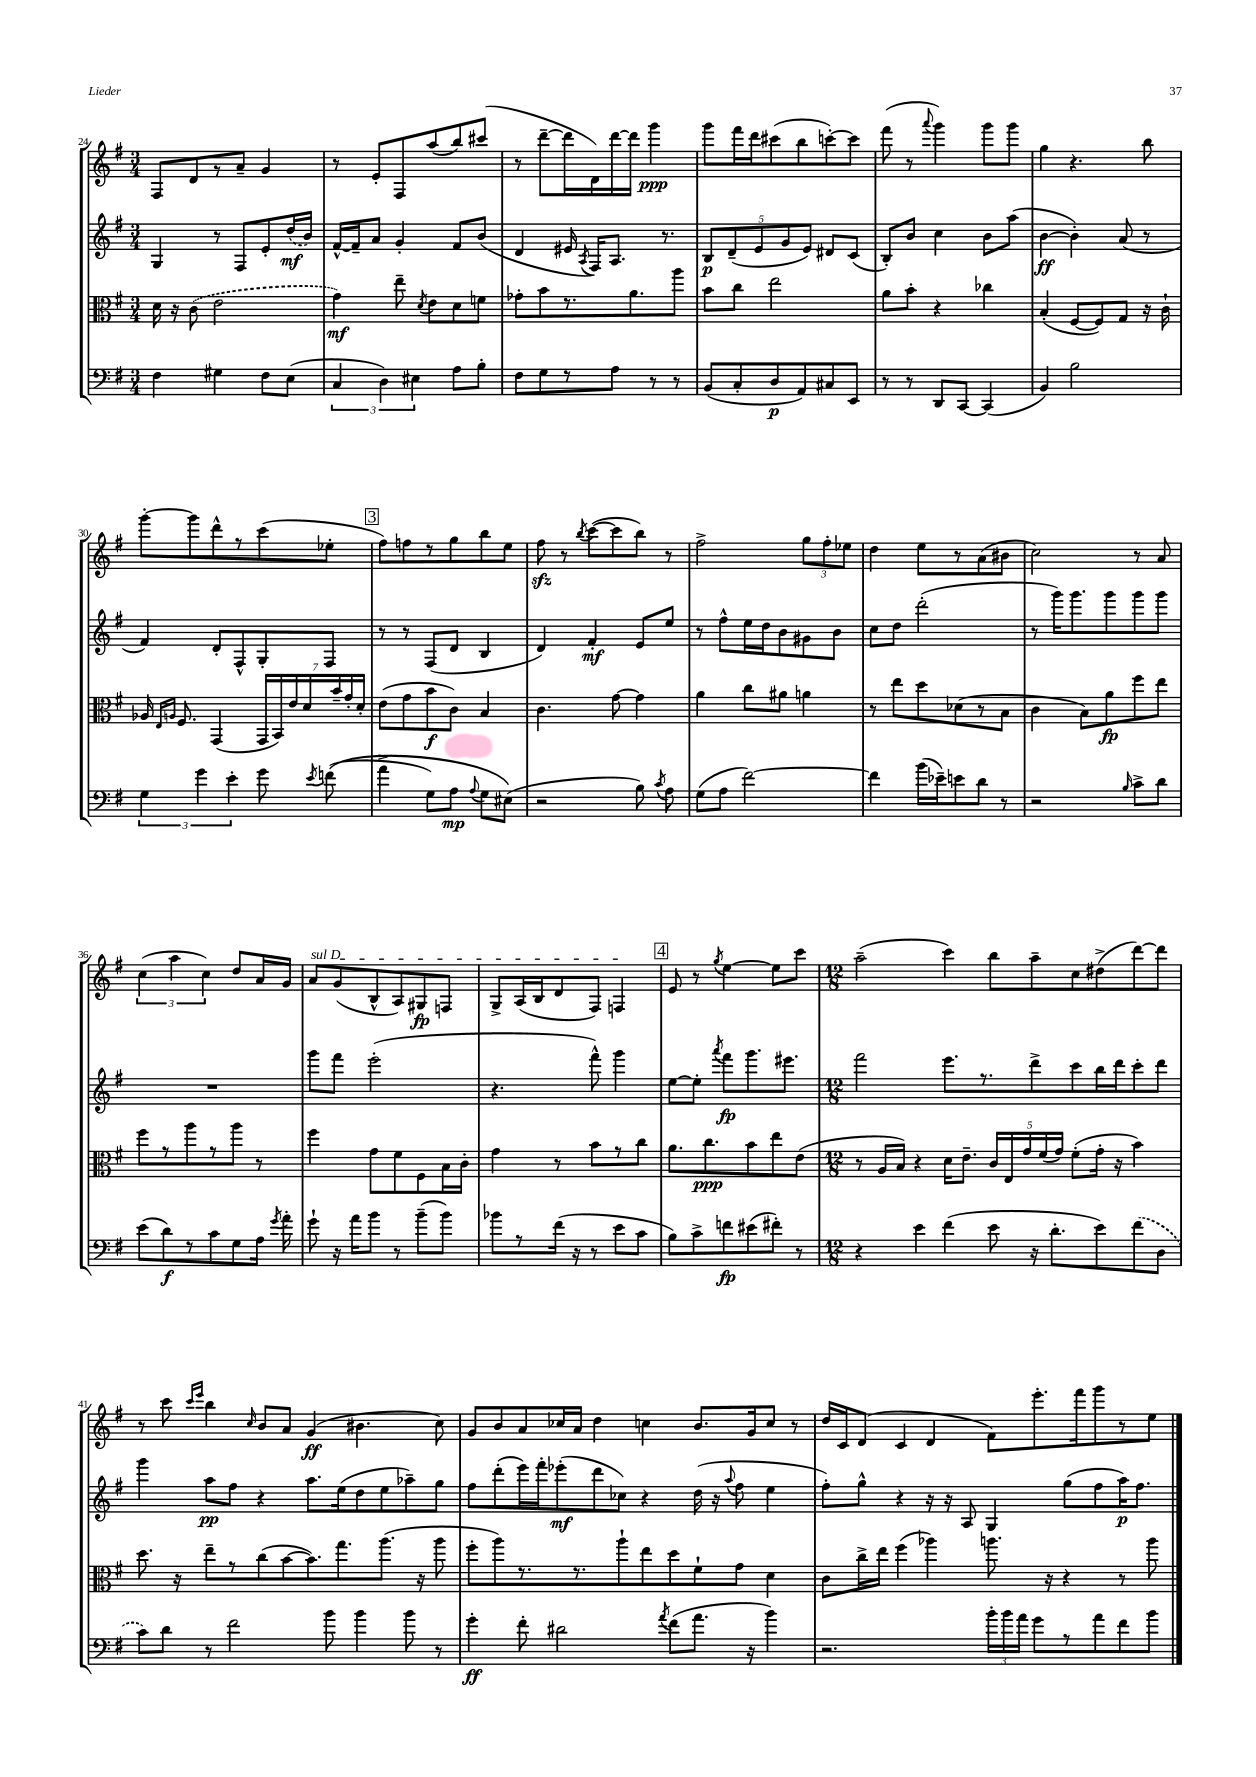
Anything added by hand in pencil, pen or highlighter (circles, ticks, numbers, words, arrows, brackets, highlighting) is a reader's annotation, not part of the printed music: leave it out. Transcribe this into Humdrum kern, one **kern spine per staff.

**kern	**dynam	**kern	**dynam	**kern	**dynam	**kern	**dynam
*part4	*part4	*part3	*part3	*part2	*part2	*part1	*part1
*staff4	*staff4	*staff3	*staff3	*staff2	*staff2	*staff1	*staff1
*clefF4	*	*clefC3	*	*clefG2	*	*clefG2	*
*k[f#]	*	*k[f#]	*	*k[f#]	*	*k[f#]	*
*M3/4	*	*M3/4	*	*M3/4	*	*M3/4	*
=24	=24	=24	=24	=24	=24	=24	=24
4F#\	.	16d\	.	4G/	.	8F#/L	.
.	.	16r	.	.	.	.	.
.	.	(8c\	.	.	.	8d/	.
4G#X\	.	2e\	.	8r	.	8r	.
.	.	.	.	8F#/L	.	8a~/J	.
8F#\L	.	.	.	8e'/	.	4g/	.
(8E\J	.	.	.	(16dd/L	mf	.	.
.	.	.	.	16b/JJ)	.	.	.
=25	=25	=25	=25	=25	=25	=25	=25
6C/	.	4g\)	mf	[16f#^^/LL	.	8r	.
.	.	.	.	16f#~/J]	.	.	.
.	.	.	.	8a/J	.	8e'/L	.
6D\)	.	.	.	.	.	.	.
.	.	8ee~\	.	4g'/	.	8F#/	.
6E#X\	.	.	.	.	.	.	.
.	.	8qd/	.	.	.	.	.
.	.	8e\L	.	.	.	(8aa/	.
8A\L	.	8d\	.	8f#/L	.	8bb/)	.
8B'\J	.	8fn\J	.	(8b/J	.	(8ccc#X/J	.
=26	=26	=26	=26	=26	=26	=26	=26
8F#\L	.	8g-X'\L	.	4d/	.	8r	.
8G\	.	8b\	.	.	.	[8ddd~\L	.
8r	.	8.r	.	16e#X/	.	16ddd\L]	.
.	.	.	.	8qA/	.	.	.
.	.	.	.	16F#/KL)	.	16d\)	.
8A\J	.	.	.	8.A/J	.	[16ddd\	.
.	.	8.a\	.	.	.	16ddd\JJ]	.
8r	.	.	.	.	.	4ggg\	ppp
.	.	.	.	8.r	.	.	.
8r	.	8aa\J	.	.	.	.	.
=27	=27	=27	=27	=27	=27	=27	=27
(8BB/L	.	8b\L	.	10B/L	p	8ggg\L	.
.	.	.	.	(10d~/	.	.	.
8C'/	.	8cc\J	.	.	.	16fff#\L	.
.	.	.	.	.	.	16ddd\J	.
.	.	.	.	10e/	.	.	.
8D/	p	2ee\	.	.	.	(8ccc#X\	.
.	.	.	.	10g/	.	.	.
8AA/)	.	.	.	.	.	8bb\	.
.	.	.	.	10e/J)	.	.	.
8C#X/	.	.	.	8d#X/L	.	[8cccn'\)	.
8EE/J	.	.	.	(8c/J	.	8ccc\J]	.
=28	=28	=28	=28	=28	=28	=28	=28
8r	.	8a\L	.	8B'/L)	.	(8fff#\	.
8r	.	8b'\J	.	8b/J	.	8r	.
.	.	.	.	.	.	8qqaaa/	.
8DD/L	.	4r	.	4cc\	.	4ggg\)	.
[8CC/J	.	.	.	.	.	.	.
(4CC/]	.	4cc-X\	.	8b\L	.	8ggg\L	.
.	.	.	.	(8aa\J	.	8ggg\J	.
=29	=29	=29	=29	=29	=29	=29	=29
4BB/)	.	(4B'/	.	[4b\	ff	4gg\	.
2B\	.	[8F#/L	.	4b'\])	.	4.r	.
.	.	8F#/])	.	.	.	.	.
.	.	8G/J	.	(8a/	.	.	.
.	.	16r	.	8r	.	8bb\	.
.	.	16c`\	.	.	.	.	.
!!LO:LB:g=z
=30	=30	=30	=30	=30	=30	=30	=30
6G\	.	16A-X/	.	4f#/)	.	[8ggg'\L	.
.	.	16qqE/LL	.	.	.	.	.
.	.	16qqAn/JJ	.	.	.	.	.
.	.	8.F#/	.	.	.	.	.
.	.	.	.	.	.	8ggg\]	.
6g\	.	.	.	.	.	.	.
.	.	(4GG/	.	8d'/L	.	8ddd^^\	.
6e'\	.	.	.	.	.	.	.
.	.	.	.	8F#^^/	.	8r	.
8g\	.	28GG/LL	.	8G'/	.	(8ccc\	.
.	.	28BB/)	.	.	.	.	.
.	.	28e/	.	.	.	.	.
.	.	28d/	.	.	.	.	.
8qe/	.	.	.	.	.	.	.
((8fn\	.	.	.	8F#/J	.	8ee-X'\J	.
.	.	28b~/	.	.	.	.	.
.	.	28g'/	.	.	.	.	.
.	.	28d'/JJ	.	.	.	.	.
!!LO:REH:place=s1:t=3
=31	=31	=31	=31	=31	=31	=31	=31
4a^\	.	(8e\L	.	8r	.	8ff#\L)	.
.	.	8g\	.	8r	.	8ffn\	.
8G\L)	.	8b\	f	(8F#/L	.	8r	.
8A\J	mp	8c\J)	.	8d/J	.	8gg\	.
8qqA/	.	.	.	.	.	.	.
8G\L	.	4B/	.	4B/	.	8bb\	.
(8E#X\J)	.	.	.	.	.	8ee\J	.
=32	=32	=32	=32	=32	=32	=32	=32
2r	.	4.c\	.	4d/)	.	8ff#zz\	.
.	.	.	.	.	.	8r	.
.	.	.	.	.	.	8qbb/	.
.	.	.	.	4f#'/	mf	([8ccc\L	.
.	.	[8g\	.	.	.	8ccc\]	.
8B\)	.	4g\]	.	8e/L	.	8bb\J)	.
8qc/	.	.	.	.	.	.	.
8A\	.	.	.	8ee/J	.	8r	.
=33	=33	=33	=33	=33	=33	=33	=33
(8G\L	.	4a\	.	8r	.	2ff#^\	.
8A\J	.	.	.	8ff#^^\L	.	.	.
[2f#\)	.	8cc\L	.	16ee\L	.	.	.
.	.	.	.	16dd\J	.	.	.
.	.	8a#X\J	.	8b\	.	.	.
.	.	4an\	.	8g#X\	.	12gg\L	.
.	.	.	.	.	.	12ff#'\	.
.	.	.	.	8b\J	.	.	.
.	.	.	.	.	.	12ee-X\J	.
=34	=34	=34	=34	=34	=34	=34	=34
4f#\]	.	8r	.	8cc\L	.	4dd\	.
.	.	8ee\L	.	8dd\J	.	.	.
(16b\LL	.	8dd\	.	(2ddd'\	.	8ee\L	.
16e-X~\J)	.	.	.	.	.	.	.
8en\	.	(8d-X\	.	.	.	8r	.
8d\J	.	8r	.	.	.	(8a\	.
8r	.	8B\J	.	.	.	8b#X\J	.
=35	=35	=35	=35	=35	=35	=35	=35
2r	.	4c\	.	8r	.	2cc\)	.
.	.	.	.	16ggg\KL)	.	.	.
.	.	.	.	8.ggg\	.	.	.
.	.	8B\L)	.	.	.	.	.
.	.	8a\	fp	8ggg\	.	.	.
16qqB/	.	.	.	.	.	.	.
8c^\L	.	8ff#\	.	8ggg\	.	8r	.
8d\J	.	8ee\J	.	8ggg\J	.	8a/	.
!!LO:LB:g=z
=36	=36	=36	=36	=36	=36	=36	=36
(8e\L	.	8ff#\L	.	2.r	.	(6cc\	.
8d\)	f	8r	.	.	.	.	.
.	.	.	.	.	.	6aa\	.
8r	.	8aa\	.	.	.	.	.
.	.	.	.	.	.	6cc\)	.
8c\	.	8r	.	.	.	.	.
8G\	.	8aa\J	.	.	.	8dd/L	.
16A\Jk	.	8r	.	.	.	16a/L	.
8qg/	.	.	.	.	.	.	.
16a'\	.	.	.	.	.	16g/JJ	.
=37	=37	=37	=37	=37	=37	=37	=37
!	!	!	!	!	!	!LO:TX:a:i:t=sul D	!
8g`\	.	4ff#\	.	8ggg\L	.	8a/L	.
16r	.	.	.	8fff#\J	.	(8g/	.
16a\KL	.	.	.	.	.	.	.
8b\J	.	8g\L	.	(2eee'\	.	8B^^/	.
8r	.	8f#\	.	.	.	8A/)	.
(8b~\L	.	8F#\	.	.	.	8G#X/	fp
8b\J)	.	16B\L	.	.	.	8Fn/J	.
.	.	16c'\JJ	.	.	.	.	.
=38	=38	=38	=38	=38	=38	=38	=38
8b-X\L	.	4g\	.	4.r	.	8G^/L	.
8r	.	.	.	.	.	(16A/L	.
.	.	.	.	.	.	16B/J	.
(16f#\Jk	.	8r	.	.	.	8d/	.
16r	.	.	.	.	.	.	.
8r	.	8b\L	.	8fff#^^\)	.	8F#/J)	.
8e\L	.	8r	.	4ggg\	.	4Fn/	.
8c\J	.	8cc\J	.	.	.	.	.
!!LO:REH:place=s1:t=4
=39	=39	=39	=39	=39	=39	=39	=39
8B\L)	.	8.a\L	.	[8ee\L	.	8e/	.
8c^\	.	.	.	8ee'\J]	.	8r	.
.	.	8.cc\	ppp	.	.	.	.
.	.	.	.	8qaaa/	.	8qgg/	.
8fn\	fp	.	.	8fff#\L	fp	[4ee\	.
(8e#X\	.	8b\	.	8.ggg\	.	.	.
8f#X'\J)	.	8ee\	.	.	.	8ee\L]	.
.	.	.	.	8.eee#X\J	.	.	.
8r	.	(8e\J	.	.	.	8ccc\J	.
=40	=40	=40	=40	=40	=40	=40	=40
*M12/8	*	*M12/8	*	*M12/8	*	*M12/8	*
4r	.	8r	.	2fff#\	.	(2aa~\	.
.	.	16A/LL	.	.	.	.	.
.	.	16B/JJ)	.	.	.	.	.
4e\	.	4r	.	.	.	.	.
(4f#\	.	16d\KL	.	8.eee\L	.	4ccc\)	.
.	.	8.e~\J	.	.	.	.	.
.	.	.	.	8.r	.	.	.
8e\	.	20c/LL	.	.	.	8bb\L	.
.	.	20E/	.	.	.	.	.
.	.	20g/	.	.	.	.	.
16r	.	.	.	8ddd^\	.	8aa~\	.
.	.	(20f#/	.	.	.	.	.
8.d'\L	.	.	.	.	.	.	.
.	.	20g/JJ)	.	.	.	.	.
.	.	(8f#'\L	.	8ccc\	.	8cc\	.
8e\)	.	16g'\Jk	.	16bb\L	.	(8dd#X^\	.
.	.	16r	.	16ddd\J	.	.	.
(8f#\	.	4b\)	.	8ccc'\	.	[8ddd\)	.
8D\J	.	.	.	8ddd\J	.	8ddd\J]	.
!!LO:LB:g=z
=41	=41	=41	=41	=41	=41	=41	=41
8c\L)	.	8.dd\	.	4ggg\	.	8r	.
8d\J	.	.	.	.	.	8ccc\	.
.	.	16r	.	.	.	.	.
.	.	.	.	.	.	16qqccc/LL	.
.	.	.	.	.	.	16qqeee/JJ	.
8r	.	8ee~\L	.	8aa\L	pp	4bb\	.
2f#\	.	8r	.	8ff#\J	.	.	.
.	.	.	.	.	.	16qqcc/	.
.	.	(8cc\	.	4r	.	8b/L	.
.	.	[8b\	.	.	.	8a/J	.
.	.	8.b\])	.	8.aa\L	.	(4g/	ff
8b\	.	.	.	.	.	.	.
.	.	8.gg\	.	(16ee\k	.	.	.
4b\	.	.	.	8dd\	.	4.b#X\	.
.	.	(8.aa\J	.	8ee\	.	.	.
8b\	.	.	.	8aa-X~\)	.	.	.
.	.	16r	.	.	.	.	.
8r	.	8aa\	.	8gg\J	.	8cc\)	.
=42	=42	=42	=42	=42	=42	=42	=42
4g'\	ff	8ff#'\L	.	8ff#\L	.	8g/L	.
.	.	8aa\)	.	(8ddd'\	.	8b/	.
8f#'\	.	8.r	.	16eee\L)	.	8a/	.
.	.	.	.	16fff#'\J	.	.	.
2d#X\	.	.	.	(8eee-X'\	mf	16cc-X/L	.
.	.	8.r	.	.	.	16a/JJ	.
.	.	.	.	8ddd\	.	4dd\	.
.	.	8aa`\	.	8cc-X\J)	.	.	.
.	.	8ee\	.	4r	.	4ccn\	.
8qa/	.	.	.	.	.	.	.
(8f#\L	.	8dd\	.	.	.	.	.
8.a\J	.	8f#`\	.	(16dd\	.	8.b/L	.
.	.	.	.	16r	.	.	.
.	.	.	.	8qqaa/	.	.	.
.	.	8g\J	.	8ff#\	.	.	.
16r	.	.	.	.	.	16g/k	.
4b\)	.	4d\	.	4ee\	.	8cc/J	.
.	.	.	.	.	.	8r	.
=43	=43	=43	=43	=43	=43	=43	=43
2.r	.	8c\L	.	8ff#'\L)	.	16dd/LL	.
.	.	.	.	.	.	16c/J	.
.	.	16cc^\L	.	8gg^^\J	.	(8d/J	.
.	.	16ee\JJ	.	.	.	.	.
.	.	(4ff#\	.	4r	.	4c/	.
.	.	4aa-X\)	.	16r	.	4d/	.
.	.	.	.	16r	.	.	.
.	.	.	.	8A/	.	.	.
24b'\LL	.	8.aan\	.	4G/	.	8f#\L)	.
24b\	.	.	.	.	.	.	.
24a\JJ	.	.	.	.	.	.	.
8g\L	.	.	.	.	.	8.eee'\	.
.	.	16r	.	.	.	.	.
8r	.	4r	.	(8gg\L	.	.	.
.	.	.	.	.	.	16fff#\k	.
8a\	.	.	.	8ff#\	.	8ggg\	.
8f#\	.	8r	.	16aa\K)	p	8r	.
.	.	.	.	8.ff#\J	.	.	.
8b\J	.	8aa\	.	.	.	8ee\J	.
==	==	==	==	==	==	==	==
*-	*-	*-	*-	*-	*-	*-	*-
